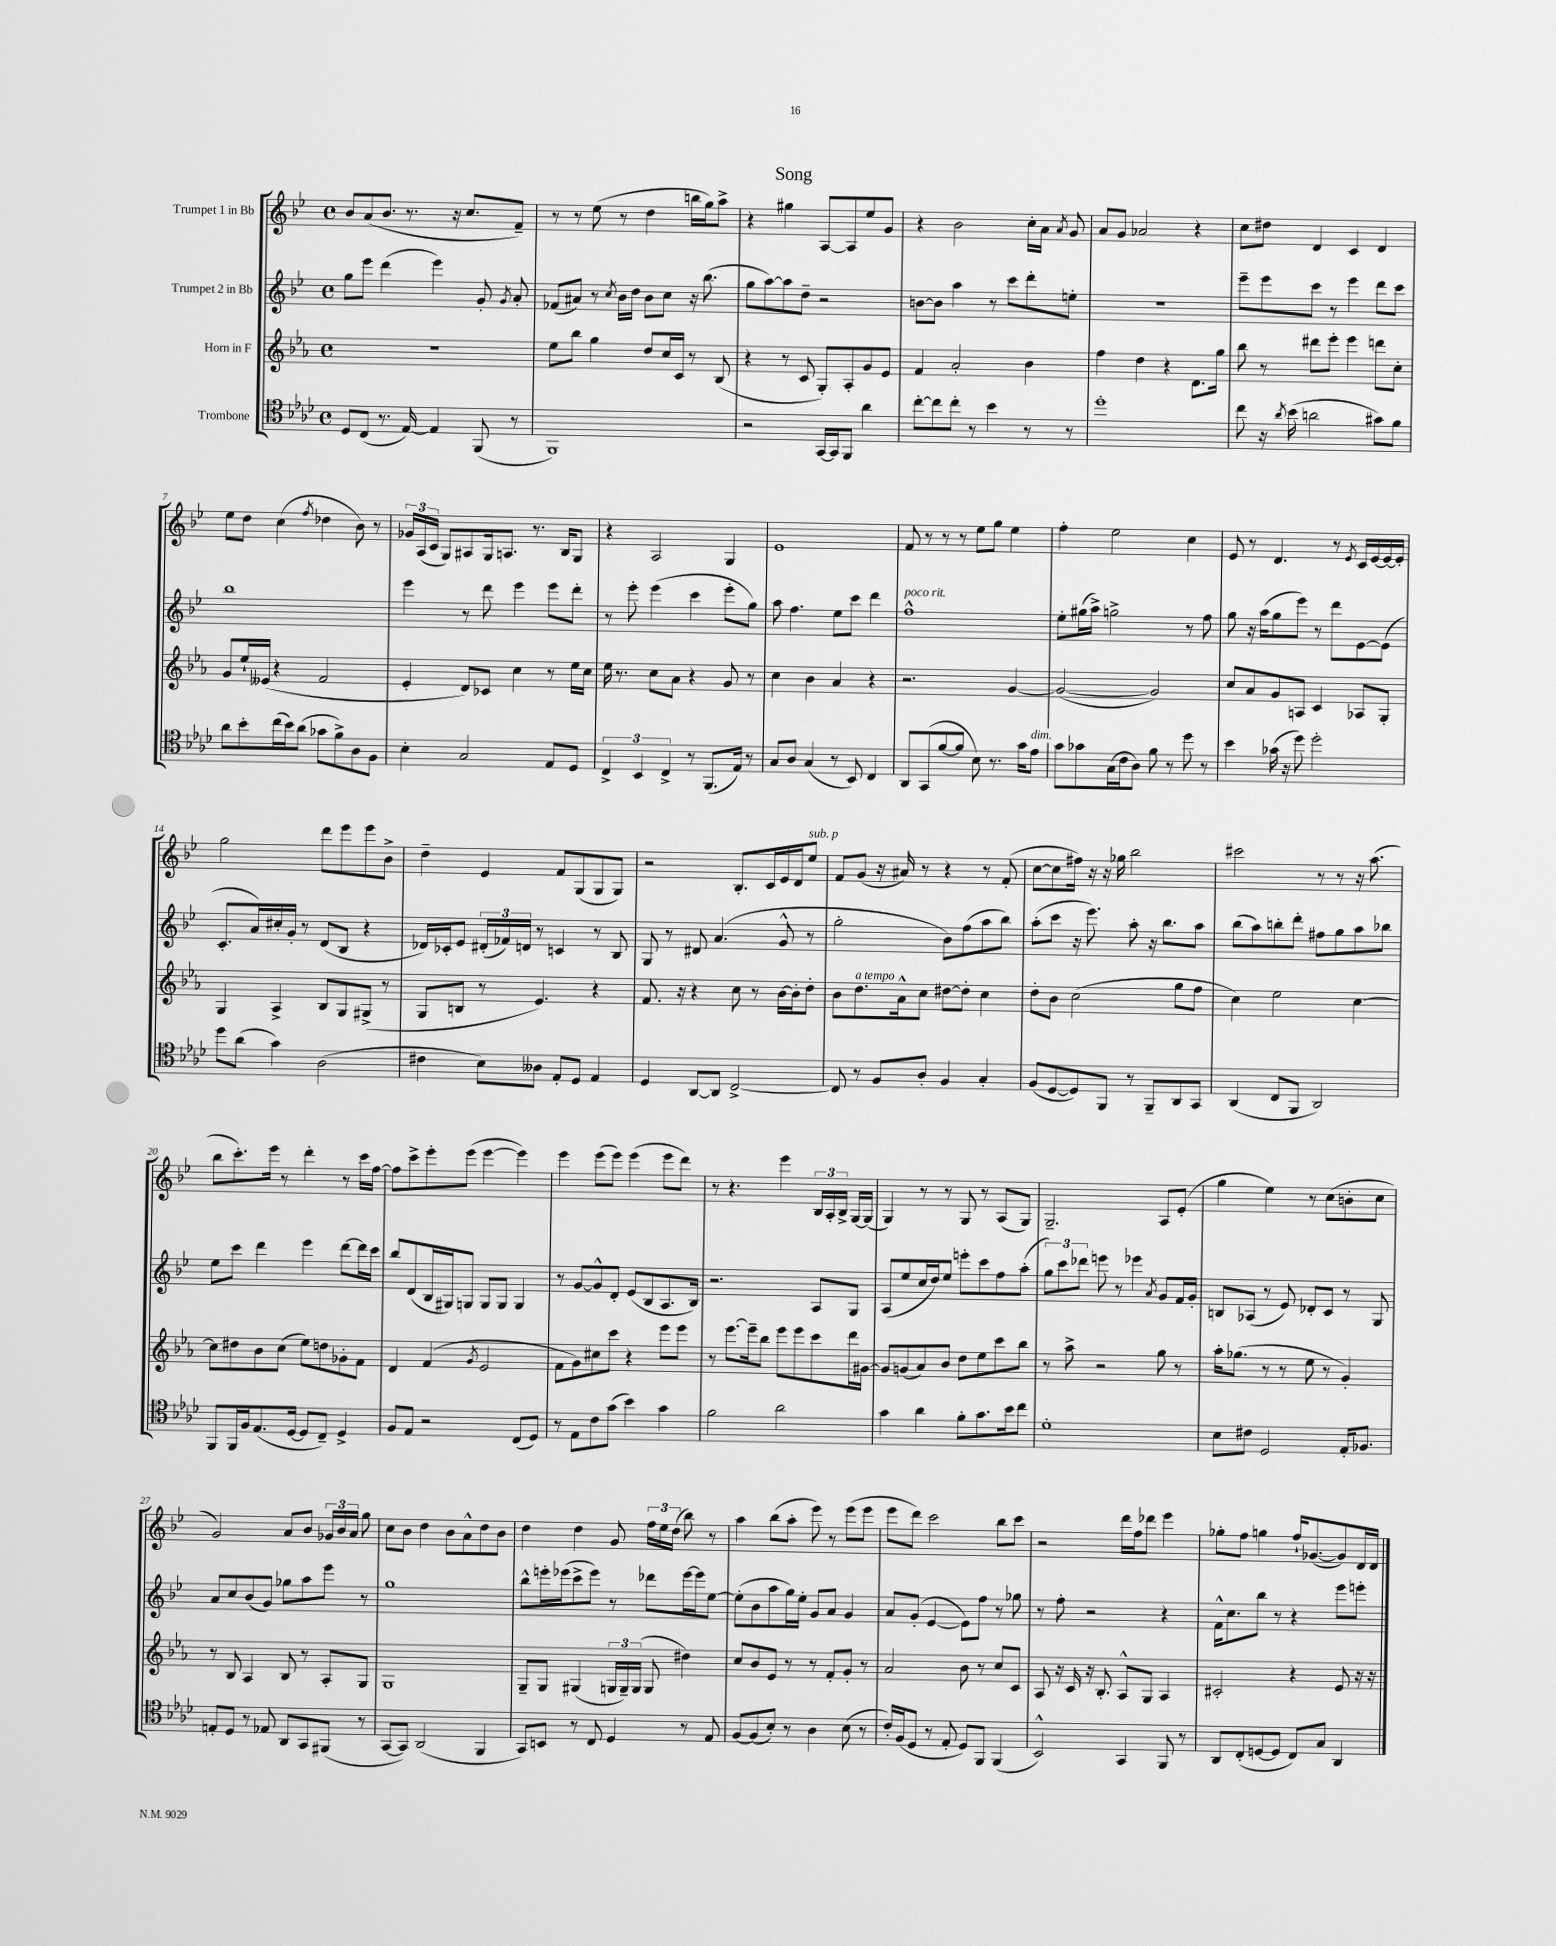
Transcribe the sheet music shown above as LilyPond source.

\header { title = "Song" }
<<
\new StaffGroup <<
\new Staff = "s0" \with { instrumentName = "Trumpet 1 in Bb" } {
    \clef treble \key bes \major \defaultTimeSignature \time 4/4
    \autoBeamOff bes'8[ a'8( bes'8.] r8. r16 c''8.[ f'8]--) |
    r8 r8 ees''8( r8 d''4 b''16[ g''16) a''8]-> |
    r4 gis''4 a8[~ a8 ees''8 g'8] |
    r4 bes'2 c''16[-. a'16] \acciaccatura { a'8 } g'8 |
    a'8[ g'8] aes'2 r4 |
    c''8[ dis''8] d'4 c'4 d'4 |
    ees''8[ d''8] c''4( \acciaccatura { f''8 } des''4 bes'8) r8 |
    \tuplet 3/2 { ges'16[ a16( c'16] } g8[) ais8 g16 a8.] r8. bes16[ g8] |
    r4 a2 g4 |
    ees'1 |
    f'8 r8 r8 r8 ees''8[ g''8] ees''4 |
    f''4-. ees''2 c''4 |
    ees'8 r8 d'4. r8 \acciaccatura { ees'8 } c'16[ ees'16~ ees'16~ ees'16]-. |
    g''2 d'''8[ ees'''8 ees'''8 bes'8]-> |
    d''4-- ees'4 f'8[ g8( g8 g8]) |
    r2 bes8.[-. c'16 ees'16 d'16 ees''8]^\markup { \italic "sub. p" } |
    f'8[ g'8]( r16 ais'16) r8 r4 r8 f'8-.( |
    c''8[~ c''8 fis''16]) r16 r16 ges''16 bes''2 |
    cis'''2 r8 r8 r16 a''8.( |
    bes''8[ c'''8.-.) ees'''16] r8 d'''4-. r8 c'''16[ f''16]~ |
    f''8[ c'''8-> ees'''8-. ees'''8]( ees'''4~ ees'''4) |
    ees'''4 ees'''8[( ees'''8]) ees'''4( ees'''8[ d'''8]) |
    r8 r4. ees'''4 \tuplet 3/2 { bes16[ a16-. bes16]-> } g16[~ g16]( |
    g4) r8 r8 g8 r8 a8[( g8]) |
    g2.-- a8[ ees'8]-.( |
    g''4 ees''4) r8 c''8[( b'8-. c''8] |
    g'2) a'8[ bes'8] \tuplet 3/2 { ges'16[ bes'16 a'16] } g''8 |
    c''8[ bes'8] d''4 bes'8[ a'8-^ d''8 bes'8] |
    d''4 d''4 g'8 \tuplet 3/2 { f''16[ ees''16 d''16]( } bes''8) r8 |
    a''4 bes''8[( a''8]-. ees'''8) r8 ees'''8[( ees'''8] |
    ees'''8[ d'''8]) c'''2 bes''8[ c'''8] |
    r2 d'''16[ f''16 des'''8] ees'''4 |
    ges''8[-. f''8] g''4 f''16[-! ges'8.~( ges'8) d'16 d'16] \bar "|." |
}
\new Staff = "s1" \with { instrumentName = "Trumpet 2 in Bb" } {
    \clef treble \key bes \major \defaultTimeSignature \time 4/4
    \autoBeamOff g''8[ ees'''8] d'''4( ees'''4) g'8-. \acciaccatura { g'8 } a'8-. |
    fes'8[( ais'8]) r8 \acciaccatura { c''8 } bes'16[ d''16] bes'8[ c''8] r16 bes''8.( |
    g''8[ a''8~) a''8 d''8]-- r2 |
    b'8[~ b'8] a''4 r8 c'''8[ d'''8-. e''8]-. |
    R1 |
    ees'''8[-- ees'''8 c'''8] r8 ees'''4 d'''8[ c'''8] |
    bes''1 |
    ees'''4 r8 d'''8 ees'''4 ees'''8[ d'''8]-. |
    r8 ees'''8-. ees'''4( c'''4 ees'''8[-. g''8]) |
    a''8 f''4. ees''8[ c'''8] d'''4 |
    f''1-^^\markup { \italic "poco rit." } |
    ees''8[-. gis''16( a''16]->) g''2-> r8 f''8 |
    g''8 r16 a''16[( g''8 ees'''8]) r8 d'''8[ ees'8~ ees'8]( |
    c'8.[-. a'16) cis''16-. g'16]-. r8 d'8[( bes8] r4 |
    des'16[) ces'16-. ees'8] \tuplet 3/2 { dis'16[-.( fes'16) d'16] } r8 c'4 r8 bes8 |
    g8 r8 dis'8 a'4.( g'8-^ r8 |
    g''2-. bes'8[) f''8( a''8 bes''8]) |
    a''8[-.( c'''8] r16 ees'''8.) a''8-. r16 bes''8.[ a''8] |
    bes''8[( a''8) b''8-. d'''8]-. fis''8[ g''8 a''8 bes''8] |
    ees''8[ c'''8] d'''4 ees'''4 d'''8[~ d'''16 c'''16] |
    bes''8[ d'8( bes16 gis16) g8] g8[ g8] g4 |
    r8 g'8[~ g'8-^ d'8]-. ees'8[( bes8 a8. bes16]) |
    r2. a8[ g8] |
    a8[( ees''8 c''16 d''16) ees''8] e'''8[-. c'''8 f''8 a''8]-.( |
    \tuplet 3/2 { g''8[) c'''8 des'''8] } e'''8 r8 ees'''4 \acciaccatura { a'8 } g'8[ f'16 g'16]-. |
    b8[ aes8]( r8 ees'8) des'8[-. c'8] r8 g8 |
    a'8[ c''8 bes'8( g'8]) ges''8[ a''8 ees'''8] r8 |
    g''1 |
    bes''8[-^ e'''16-. ees'''16( c'''8-> ees'''8]) r8 des'''8[ ees'''16~ ees'''16 ees''8]~ |
    ees''8[-.( bes'8 a''8 g''16) ees''16]-. g'8[ a'8] g'4 |
    a'8[ g'8]-.( ees'4~ ees'8[) f''8] r8 ges''8 |
    r8 f''8-. r2 r4 |
    f'16[-^ c''8. bes''8] r8 r4 ees'''8[ e'''8]-. \bar "|." |
}
\new Staff = "s2" \with { instrumentName = "Horn in F" } {
    \clef treble \key ees \major \defaultTimeSignature \time 4/4
    \autoBeamOff R1 |
    ees''8[ bes''8] g''4 d''8[ c''16 c'16] r8 bes8( |
    r4 r8 c'8 g8[-.) aes8-. g'8 ees'8] |
    f'4 aes'2-. bes'4 |
    f''4 d''4 r4 d'8.[ g''16] |
    bes''8 r8 dis'''8[ ees'''8]-. ees'''4 d'''8[ c''8]-. |
    g'8[ ees''16-! eeses'16]( r4 f'2 |
    ees'4-. d'8[) ces'8] c''4 r8 ees''16[ c''16] |
    ees''16 r8. c''8[ aes'8] r4 g'8 r8 |
    c''4 bes'4 aes'4 r4 |
    r2. g'4~ |
    g'2~( g'2) |
    c''8[ aes'8 g'8 a8] c'4 aes8[ g8]-. |
    g4 aes4-> bes8[ g8 gis8]->( r8 |
    g8[ b8] r8 ees'4.) r4 |
    f'8. r16 r4 c''8 r8 bes'16[~ bes'16-. d''8]-. |
    bes'8[ d''8.^\markup { \italic "a tempo" } aes'16-^ c''8] dis''8[~ dis''8]-. c''4 |
    d''8[-. bes'8] c''2( g''8[ f''8] |
    c''4) ees''2 c''4~ |
    c''8[ dis''8 bes'8 c''8]( ees''8[) d''8 ges'8-. f'8] |
    d'4 f'4( \acciaccatura { g'8 } ees'2 |
    f'8[ g'8) cis''8 c'''8] r4 ees'''8[ ees'''8] |
    r8 ees'''8.[~ ees'''16-- bes''8] ees'''8[ ees'''8 c'''8 d'''16 gis'16]~ |
    gis'8[ g'8( aes'8) bes'8] d''8[ ees''8 c'''8 bes''8] |
    r8 aes''8-> r2 g''8 r8 |
    aes''16[-. ges''8.]( r8 r8 ees''8 r8 g'4-.) |
    r8 bes8 aes4 bes8 r8 aes8[-. g8] |
    g1 |
    g8[-- g8] gis4( \tuplet 3/2 { g16[ g16--) g16]( } g8 dis''4) |
    c''8[ bes'8 ees'8] r8 r8 f'8[-. g'8]-. r8 |
    aes'2 bes'8 r8 c''8[ c'8] |
    aes8 r16 c'16 r16 bes8.-. aes8[-^ g8] aes4 |
    cis'2-. r4 ees'8 r16 r16 \bar "|." |
}
\new Staff = "s3" \with { instrumentName = "Trombone" } {
    \clef tenor \key aes \major \defaultTimeSignature \time 4/4
    \autoBeamOff des8[ c8]( r8. ees16~) ees4 f,8( r8 |
    f,1) |
    r2 g,16[~ g,16 f,8] aes'4 |
    c''8[~-. c''8 c''8]-. r8 bes'4 r8 r8 |
    des''1-. |
    c''8 r16 \acciaccatura { aes'8 } bes'16( a'2 gis'8[) f'8] |
    aes'8[ bes'8-. c''16( bes'16) aes'8]( ges'8[ f'8->) aes8 f8] |
    bes4-. g2 ees8[ des8] |
    \tuplet 3/2 { c4-> bes,4 c4-> } r8 f,8.[( ees16]) r8 |
    g8[ aes8] g4( r8 bes,8) c4 |
    aes,8[ g,8( f'8~ f'8] bes8) r8. g'16[ ees'8]^\markup { \italic "dim." } |
    g'8[ ges'8 g16( c'16 aes8]) f'8 r8 des''8 r8 |
    bes'4 ges'16( r16 des''8) des''2-. |
    des''8[ aes'8]( g'4) aes2( |
    cis'4 bes8[) aeses8] ees8[-. des8] ees4 |
    des4 aes,8[~ aes,8] c2~-> |
    c8 r8 f8[ aes8]-. f4 g4-. |
    f8[( des8~ des8) f,8] r8 f,8[-- aes,8 g,8] |
    aes,4( c8[ f,8] aes,2) |
    f,8[ f,16 f16 ees8.( des16]~ des8[ c8]--) des4-> |
    f8[ ees8] r2 c8[( des8]) |
    r8 ees8[ c'8 g'8]( bes'4) g'4 |
    f'2 aes'2 |
    g'4 aes'4 f'8[-. g'8. bes'16 c''8] |
    des'1-. |
    bes8[ cis'8] des2 ees16[-. fes8.] |
    e8[-. des8] r8 ees8 aes,8[ g,8 fis,8]( r8 |
    g,8[~ g,8]) aes,2( f,4 |
    g,8[) b,8] r8 c8 des4 r8 ees8 |
    f8[~ f8( bes8]-.) r8 aes4 bes8( r8 |
    c'16[-.) f16( des8] r8 ees8-. des8[) f,8] f,4( |
    bes,2-^) g,4 f,8 r8 |
    aes,8[ c8-.( d8~ d8] c8[) g8] aes,4 \bar "|." |
}
>>
>>
